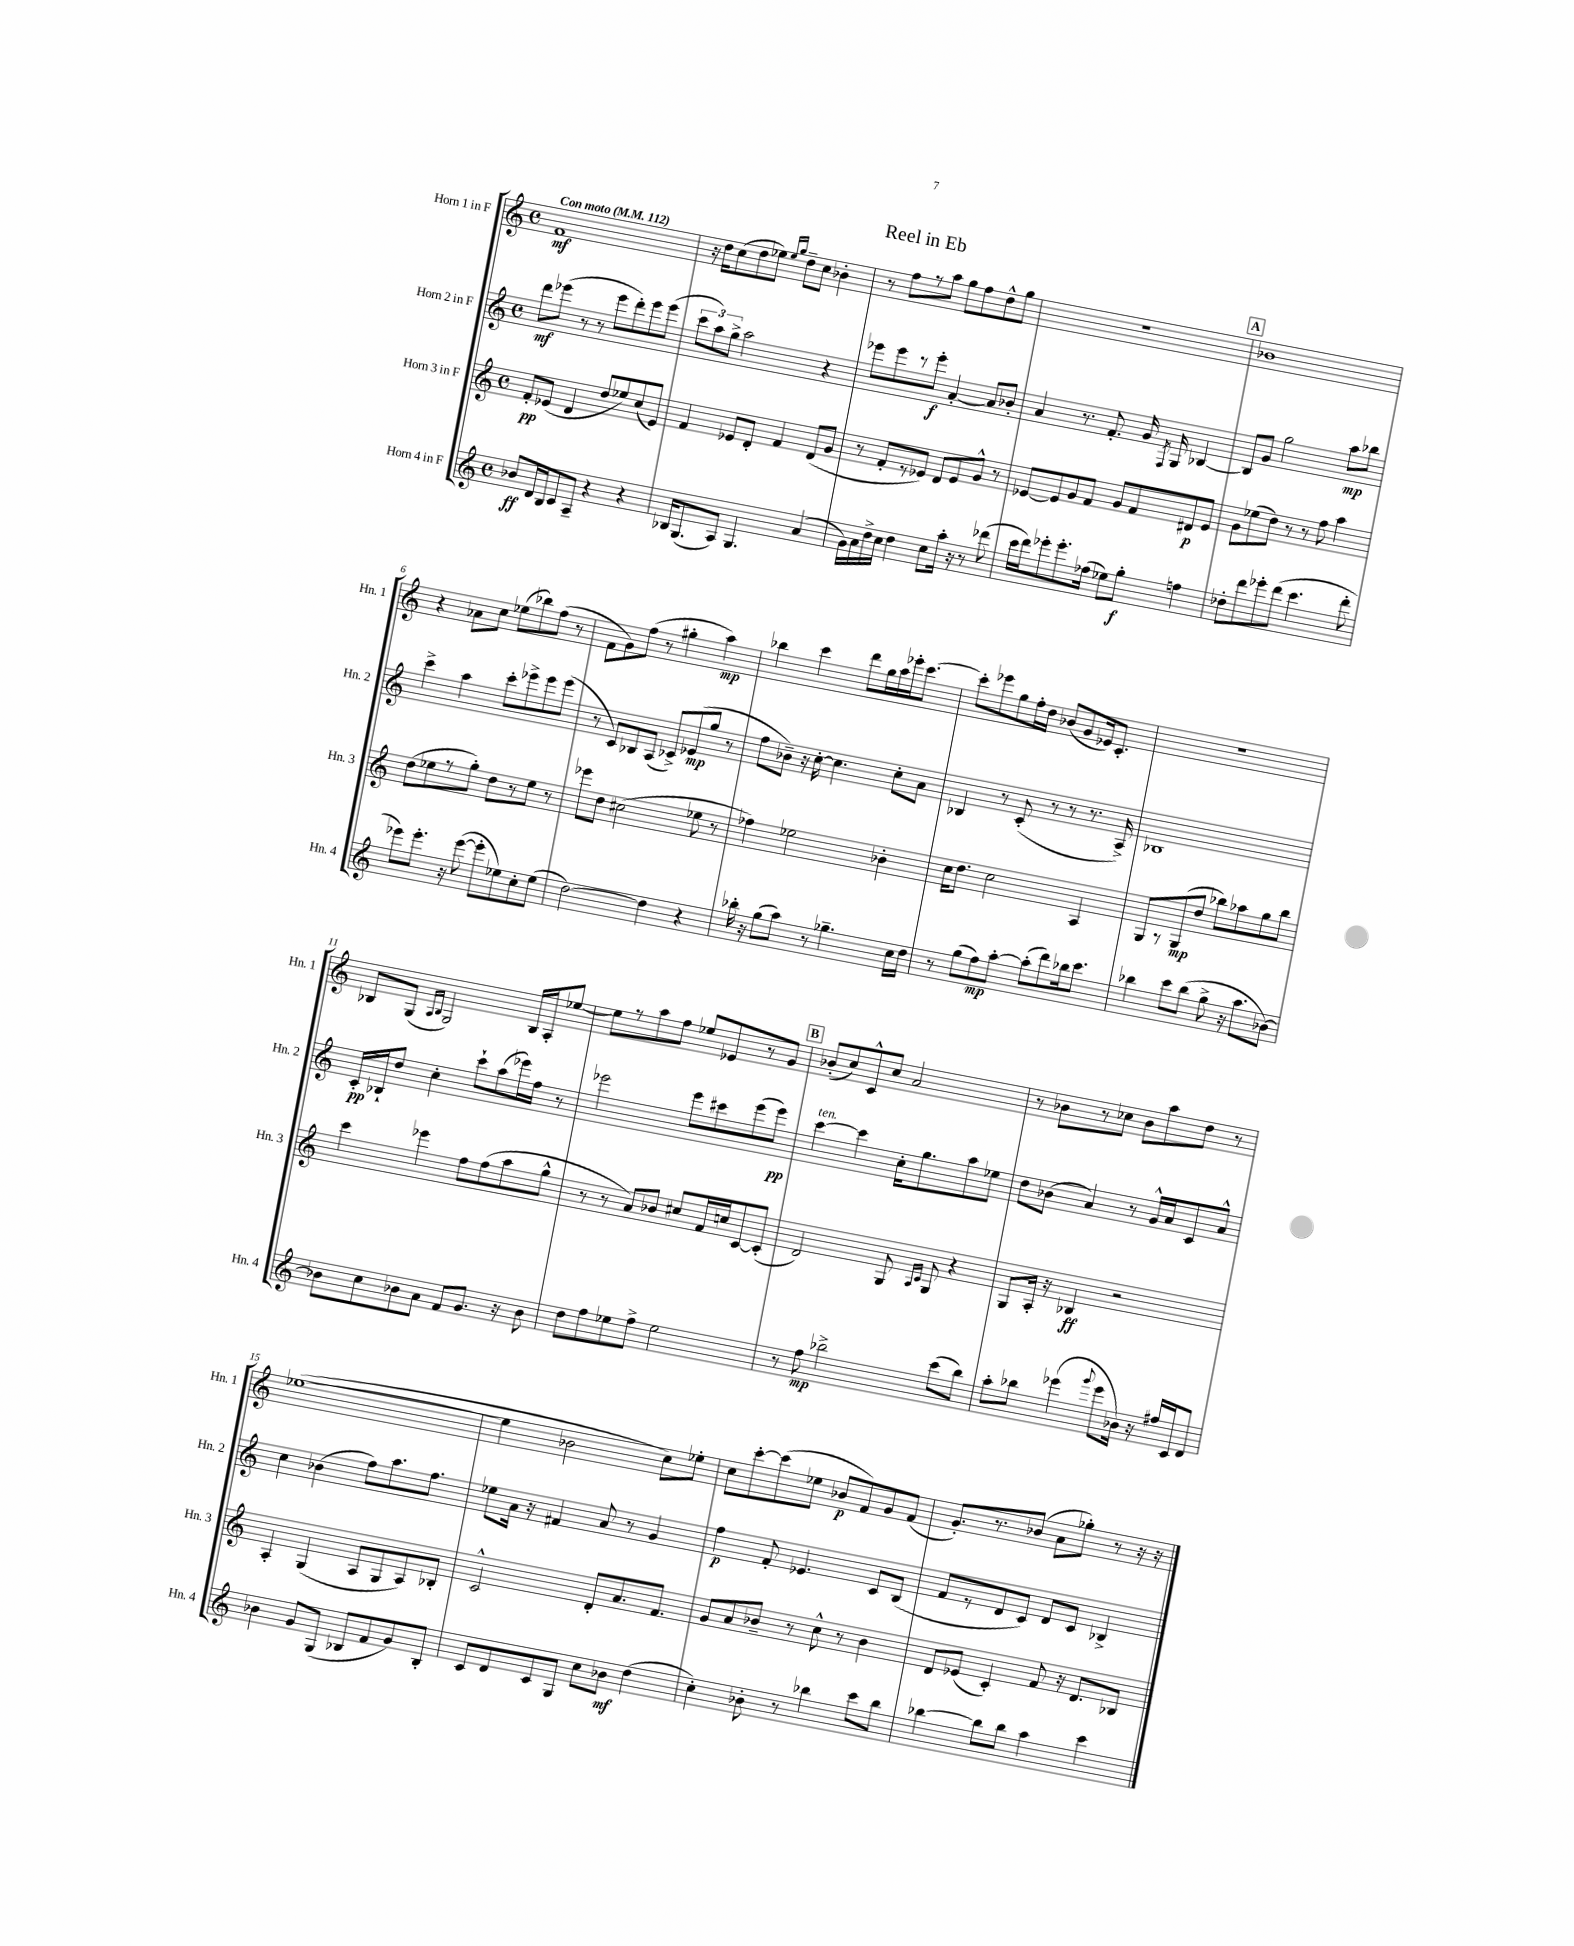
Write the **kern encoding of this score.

**kern	**dynam	**kern	**dynam	**kern	**dynam	**kern	**dynam
*part4	*part4	*part3	*part3	*part2	*part2	*part1	*part1
*staff4	*staff4	*staff3	*staff3	*staff2	*staff2	*staff1	*staff1
*I"Horn 4 in F	*	*I"Horn 3 in F	*	*I"Horn 2 in F	*	*I"Horn 1 in F	*
*I'Hn. 4	*	*I'Hn. 3	*	*I'Hn. 2	*	*I'Hn. 1	*
*clefG2	*	*clefG2	*	*clefG2	*	*clefG2	*
*k[]	*	*k[]	*	*k[]	*	*k[]	*
*M4/4	*	*M4/4	*	*M4/4	*	*M4/4	*
*met(c)	*	*met(c)	*	*met(c)	*	*met(c)	*
*MM112	*	*MM112	*	*MM112	*	*MM112	*
=1	=1	=1	=1	=1	=1	=1	=1
!	!	!	!	!	!	!LO:TX:a:B:t=Con moto	!
8b-X/L	ff	8f'/L	pp	8ddd\L	mf	1f	mf
16d/L	.	(8e-X/J	.	(8eee-X\J	.	.	.
16B/J	.	.	.	.	.	.	.
8c/	.	4d/	.	8r	.	.	.
8A~/J	.	.	.	8r	.	.	.
4r	.	8dd/L	.	8eee-\L	.	.	.
.	.	8ee-X/)	.	8ddd'\)	.	.	.
4r	.	(8cc/	.	8eee-\	.	.	.
.	.	8e-/J)	.	(8eee-\J	.	.	.
=2	=2	=2	=2	=2	=2	=2	=2
16B-X/KL	.	4f/	.	12ccc\L	.	16r	.
(8.G/	.	.	.	.	.	16dd\KL	.
.	.	.	.	12aa\)	.	.	.
.	.	.	.	.	.	(8cc\	.
.	.	.	.	12gg^\J	.	.	.
8A/J)	.	8e-X/L	.	2aa\	.	8dd\	.
4.G/	.	8d'/J	.	.	.	8ee-X\J)	.
.	.	.	.	.	.	16qqee-/LL	.
.	.	.	.	.	.	16qqgg/JJ	.
.	.	4f/	.	.	.	8dd~\L	.
.	.	.	.	.	.	8cc\J	.
(4a/	.	(8d/L	.	4r	.	4b-X'\	.
.	.	8g/J	.	.	.	.	.
=3	=3	=3	=3	=3	=3	=3	=3
16g\LL)	.	8r	.	8eee-X\L	.	8r	.
16a\	.	.	.	.	.	.	.
16dd^\	.	8f'/L	.	8eee-\	.	8ff\L	.
16cc\JJ	.	.	.	.	.	.	.
4dd\	.	8r	.	8r	.	8r	.
.	.	8e-X/J)	.	8eee-'\J	f	8aa\J	.
8cc\L	.	8d/L	.	[4a'/	.	8gg\L	.
16aa'\Jk	.	8e-/	.	.	.	8ff\	.
16r	.	.	.	.	.	.	.
8r	.	8g^^/J	.	8a/L]	.	8dd^^\	.
(8ddd-X\	.	8r	.	8b-X'/J	.	8gg\J	.
=4	=4	=4	=4	=4	=4	=4	=4
16ccc\LL	.	[8e-X/L	.	4a/	.	1r	.
16ddd\J)	.	.	.	.	.	.	.
8eee-X'\	.	8e-/]	.	.	.	.	.
8.eee-'\	.	8g/	.	8.r	.	.	.
.	.	8f/J	.	.	.	.	.
(16ff-X\Jk	.	.	.	8.f'/	.	.	.
8ee-X\L)	.	8g/L	.	.	.	.	.
8gg'\J	f	8f/	.	16g/	.	.	.
.	.	.	.	8qF/	.	.	.
.	.	.	.	16G/	.	.	.
4ffn\	.	8d#X/	p	[4B-X/	.	.	.
.	.	8e-/J	.	.	.	.	.
!!LO:REH:place=s1:t=A
=5	=5	=5	=5	=5	=5	=5	=5
8dd-X'\L	.	8g\L	.	8B-/L]	.	1b-X	.
8ddd\	.	(8ee-X\	.	8g/J	.	.	.
8eee-X'\	.	8dd\J)	.	2gg\	.	.	.
(8ddd\J	.	8r	.	.	.	.	.
4.ccc\	.	8r	.	.	.	.	.
.	.	8ff\	.	.	.	.	.
.	.	4aa\	.	8aa\L	mp	.	.
8ddd'\	.	.	.	8bb-X\J	.	.	.
!!LO:LB:g=z
=6	=6	=6	=6	=6	=6	=6	=6
8eee-X\L)	.	(8dd\L	.	4ccc^\	.	4r	.
8.eee-'\J	.	8ee-X\	.	.	.	.	.
.	.	8r	.	4aa\	.	8a-X\L	.
16r	.	.	.	.	.	.	.
([8eee-\	.	8gg'\J)	.	.	.	8cc\J	.
8eee-'\L]	.	8dd\L	.	8ccc'\L	.	(8ee-X\L	.
8ee-X\)	.	8r	.	8eee-X^\	.	8bb-X\)	.
8cc'\	.	8ee-\J	.	8eee-\	.	(8ff\J	.
(8ee-\J	.	8r	.	(8eee-\J	.	8r	.
=7	=7	=7	=7	=7	=7	=7	=7
[2dd\)	.	8eee-X\L	.	8r	.	8f\L	.
.	.	8dd\J	.	8c/L)	.	8g\)	.
.	.	(2cc#X\	.	8B-X/	.	(8ff\J	.
.	.	.	.	(8A/J	.	8r	.
4dd\]	.	.	.	8c-X^/L)	.	4gg#X'\	.
.	.	.	.	(8e-X/	mp	.	.
4r	.	8ee-X\	.	8gg/J	.	4aa\)	mp
.	.	8r	.	8r	.	.	.
=8	=8	=8	=8	=8	=8	=8	=8
16bb-X'\	.	4ff-X\)	.	8ff\L	.	4bb-X\	.
16r	.	.	.	.	.	.	.
(8gg\L	.	.	.	8b-X~\J)	.	.	.
8aa\J)	.	2ee-X\	.	16r	.	4ccc\	.
.	.	.	.	[16cc'\	.	.	.
8r	.	.	.	4.cc\]	.	.	.
4.gg-X~\	.	.	.	.	.	8ddd\L	.
.	.	.	.	.	.	16gg\L	.
.	.	.	.	.	.	16aa\	.
.	.	4b-X'\	.	8cc'\L	.	16eee-X'\J	.
.	.	.	.	.	.	[8.ccc\J	.
16cc\LL	.	.	.	8a\J	.	.	.
16dd\JJ	.	.	.	.	.	.	.
=9	=9	=9	=9	=9	=9	=9	=9
8r	.	16cc\KL	.	4B-X/	.	8ccc'\L]	.
.	.	8.dd\J	.	.	.	.	.
(8gg\L	.	.	.	.	.	8eee-X\	.
8ff\)	mp	2cc\	.	8r	.	8gg\	.
[8aa'\J	.	.	.	(8c'/	.	16ff'\L	.
.	.	.	.	.	.	16dd\JJ	.
(8aa'\L]	.	.	.	8r	.	(8b-X/L	.
8ddd\)	.	.	.	8r	.	8g/	.
16bb-X\k	.	4A/	.	8.r	.	16e-X/k)	.
8.ccc\J	.	.	.	.	.	8.c'/J	.
.	.	.	.	16A^/)	.	.	.
=10	=10	=10	=10	=10	=10	=10	=10
4bb-X\	.	8G/L	.	1B-X	.	1r	.
.	.	8r	.	.	.	.	.
8ccc\L	.	(8G/	mp	.	.	.	.
(8bb-\J	.	8dd/J	.	.	.	.	.
8gg^\	.	8bb-X\L)	.	.	.	.	.
16r	.	8aa-X\	.	.	.	.	.
8.aa\L	.	.	.	.	.	.	.
.	.	8gg\	.	.	.	.	.
[8b-X\J)	.	8bb-\J	.	.	.	.	.
!!LO:LB:g=z
=11	=11	=11	=11	=11	=11	=11	=11
8b-X\L]	.	4ccc\	.	16c'/LL	pp	8B-X/L	.
.	.	.	.	16B-X`/J	.	.	.
8cc\	.	.	.	8dd/J	.	(8G/J	.
.	.	.	.	.	.	16qqA/LL	.
.	.	.	.	.	.	16qqB-/JJ	.
8b-X\	.	4eee-X\	.	4cc'\	.	2G/)	.
8a\J	.	.	.	.	.	.	.
8f/L	.	8ff\L	.	8ccc`\L	.	.	.
8.g/J	.	(8ff\	.	(8aa\	.	.	.
.	.	8aa\	.	16eee-X\L)	.	16B-/LL	.
16r	.	.	.	16ff\JJ	.	16A'/J	.
8b-\	.	8gg^^\J	.	8r	.	[8ee-X/J	.
=12	=12	=12	=12	=12	=12	=12	=12
8dd\L	.	8r	.	2eee-X\	.	8ee-\L]	.
8ff\	.	8r	.	.	.	8r	.
8ee-X\	.	8a/L)	.	.	.	8aa\	.
8ff^\J	.	8b-X/J	.	.	.	8ff\J	.
2ee-\	.	8cc#X/L	.	8eee-\L	.	8ee-X/L	.
.	.	16f/L	.	8ccc#X\	.	8e-X/	.
.	.	16ccn/J	.	.	.	.	.
.	.	[8c/	.	(8eee-\	.	8r	.
.	.	(8c'/J]	.	8eee-\J)	pp	8g/J	.
!!LO:REH:place=s1:t=B
=13	=13	=13	=13	=13	=13	=13	=13
!	!	!	!	!LO:TX:a:i:t=ten.	!	!	!
8r	.	2d/)	.	[4ccc\	.	(8b-X'/L	.
8ff\	mp	.	.	.	.	8cc/)	.
2bb-X^\	.	.	.	4ccc\]	.	8c^^/	.
.	.	.	.	.	.	8cc/J	.
.	.	8G/	.	16cc'\KL	.	2a/	.
.	.	.	.	8.gg\	.	.	.
.	.	16qqA/LL	.	.	.	.	.
.	.	16qqc/JJ	.	.	.	.	.
.	.	8G/	.	.	.	.	.
(8ccc\L	.	4r	.	8aa\	.	.	.
8bb-\J)	.	.	.	8ee-X\J	.	.	.
=14	=14	=14	=14	=14	=14	=14	=14
8aa'\L	.	8G/L	.	8dd\L	.	8r	.
8bb-X\J	.	16A'/Jk	.	(8b-X\J	.	8b-X\L	.
.	.	16r	.	.	.	.	.
(4eee-X\	.	4B-X/	ff	4a/)	.	8r	.
.	.	.	.	.	.	8cc-X\J	.
8qqggg/	.	.	.	.	.	.	.
8eee-\L	.	2r	.	8r	.	8b-\L	.
16b-X\Jk)	.	.	.	16g^^/LL	.	8aa\	.
16r	.	.	.	16a/J	.	.	.
16ff#X/LL	.	.	.	8c/	.	8dd\J	.
16c/J	.	.	.	.	.	.	.
8d/J	.	.	.	8a^^/J	.	8r	.
!!LO:LB:g=z
=15	=15	=15	=15	=15	=15	=15	=15
4b-X\	.	4A'/	.	4cc\	.	([1ee-X	.
8g/L	.	(4G/	.	(4b-X\	.	.	.
(8G/J	.	.	.	.	.	.	.
8B-X/L	.	8A/L	.	8ff\L)	.	.	.
8f/	.	8G/	.	8.aa\	.	.	.
8g/)	.	8A/)	.	.	.	.	.
.	.	.	.	8.ff\J	.	.	.
8B-'/J	.	8B-X'/J	.	.	.	.	.
=16	=16	=16	=16	=16	=16	=16	=16
8c/L	.	2c^^/	.	8ee-X\L	.	4ee-\]	.
8d/	.	.	.	16a\Jk	.	.	.
.	.	.	.	16r	.	.	.
8c/	.	.	.	4f#X/	.	2b-X\	.
8G/J	.	.	.	.	.	.	.
8cc\L	.	8d'/L	.	8a/	.	.	.
8b-X\J	mf	8.a/	.	8r	.	.	.
(4dd\	.	.	.	4g/	.	8cc\L)	.
.	.	8.f/J	.	.	.	.	.
.	.	.	.	.	.	8ee-X'\J	.
=17	=17	=17	=17	=17	=17	=17	=17
4cc'\)	.	8g/L	.	4ff\	p	8cc\L	.
.	.	8a/	.	.	.	[8ccc'\	.
8b-X'\	.	8b-X~/J	.	8f'/	.	(8ccc\]	.
8r	.	8r	.	4.e-X/	.	8ee-X\J	.
4bb-X\	.	8cc^^\	.	.	.	8b-X/L	p
.	.	8r	.	.	.	8f/)	.
8ccc\L	.	4b-\	.	8c/L	.	8g/	.
8bb-\J	.	.	.	(8B/J	.	(8f/J	.
=18	=18	=18	=18	=18	=18	=18	=18
[4bb-X\	.	8d/L	.	8f/L	.	8.g'/L)	.
.	.	(8e-X/J	.	8r	.	.	.
.	.	.	.	.	.	8.r	.
8bb-\L]	.	4c'/)	.	8d/	.	.	.
8bb-\J	.	.	.	8c/J)	.	(8b-X/J	.
4aa\	.	8f/	.	8d/L	.	8a\L	.
.	.	16r	.	8c/J	.	8gg-X'\J)	.
.	.	8.d/L	.	.	.	.	.
4ccc\	.	.	.	4B-X^/	.	8r	.
.	.	8B-X/J	.	.	.	16r	.
.	.	.	.	.	.	16r	.
==	==	==	==	==	==	==	==
*-	*-	*-	*-	*-	*-	*-	*-
